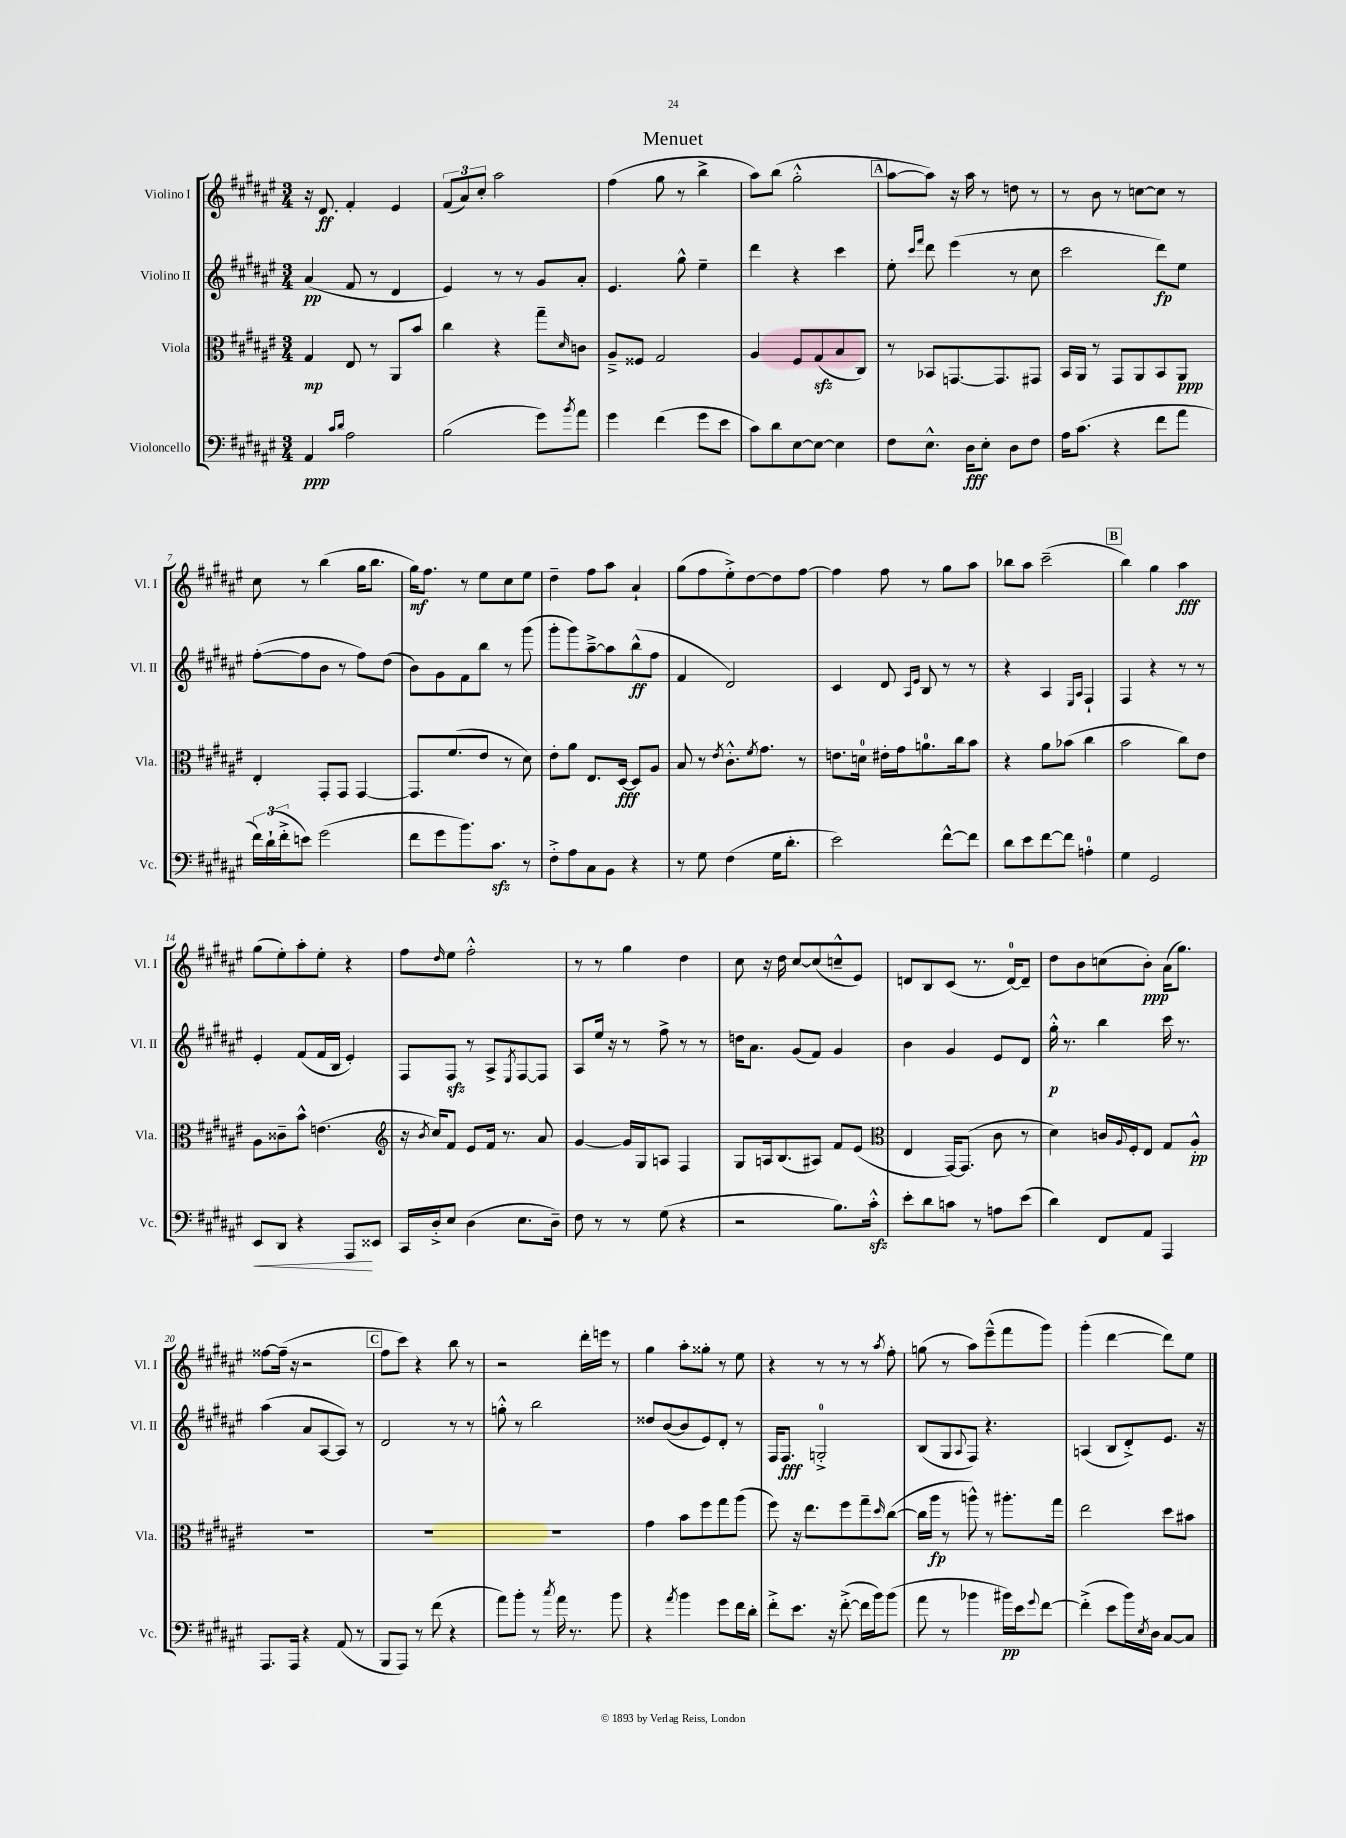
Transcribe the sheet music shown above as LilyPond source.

\header { title = "Menuet" }
<<
\new StaffGroup <<
\new Staff = "s0" \with { instrumentName = "Violino I" shortInstrumentName = "Vl. I" } {
    \clef treble \key fis \major \numericTimeSignature \time 3/4
    r16 dis'8.\ff fis'4-. eis'4 |
    \tuplet 3/2 { fis'8( ais'8) cis''8-. } ais''2 |
    fis''4( gis''8 r8 b''4-> |
    ais''8) b''8( gis''2-.-^ |
    \mark \markup { \box "A" } ais''8~ ais''8) r16 ais''16 r8 d''8 r8 |
    r8 b'8 r8 c''8~ c''8 r8 |
    cis''8 r8 b''4( gis''16 b''8. |
    gis''16\mf) fis''8. r8 eis''8 cis''8 eis''8 |
    dis''4-- fis''8 ais''8 ais'4-! |
    gis''8( fis''8 eis''8-.->) dis''8~ dis''8 fis''8~ |
    fis''4 fis''8 r8 gis''8 ais''8 |
    bes''8 ais''8 cis'''2--( |
    \mark \markup { \box "B" } b''4) gis''4 ais''4\fff |
    gis''8( eis''8-.) ais''8-. eis''8-. r4 |
    fis''8 \grace { dis''16 } eis''8 fis''2-.-^ |
    r8 r8 gis''4 dis''4 |
    cis''8 r16 dis''16 cis''8~ cis''8( c''8---^ eis'8) |
    d'8 b8 cis'8( r8. d'16-0~) d'8-- |
    dis''8 b'8 c''8( b'8-.\ppp) ais'16( gis''8.) |
    fisis''8~ fisis''16--( r16 r2 |
    \mark \markup { \box "C" } fis''8 cis'''8) r4 b''8 r8 |
    r2 dis'''16-. e'''16 r8 |
    gis''4 ais''8-. gisis''8-. r8 eis''8 |
    r4 r8 r8 r8 \acciaccatura { ais''8 } fis''8-. |
    g''8( r8 ais''8) eis'''8---^( fis'''8 gis'''8) |
    gis'''4-.( dis'''4~ dis'''8) eis''8 \bar "|." |
}
\new Staff = "s1" \with { instrumentName = "Violino II" shortInstrumentName = "Vl. II" } {
    \clef treble \key fis \major \numericTimeSignature \time 3/4
    ais'4\pp( fis'8 r8 dis'4 |
    eis'4) r8 r8 gis'8 ais'8-. |
    eis'4. gis''8-^ eis''4-- |
    dis'''4 r4 cis'''4 |
    \mark \markup { \box "A" } eis''8-. \grace { cis'''16 fis'''16 } dis'''8 eis'''4( r8 cis''8 |
    cis'''2 dis'''8\fp) eis''8 |
    fis''8~-.( fis''8 b'8 r8 fis''8) dis''8( |
    b'8) gis'8 fis'8 b''8 r8 gis'''8( |
    gis'''8-. gis'''8) ais''8~---> ais''8 b''8-^\ff( fis''8 |
    fis'4 dis'2) |
    cis'4 dis'8 \grace { ais16 eis'16 } b8 r8 r8 |
    r4 ais4 \grace { eis16 ais16 } fis4-! |
    \mark \markup { \box "B" } fis4 r4 r8 r8 |
    eis'4-. fis'8( fis'16 b16 eis'4-.) |
    fis8 fis8\sfz r8 ais8-> \acciaccatura { eis8 } fis8~ fis8 |
    ais8 eis''16 r16 r8 fis''8-> r8 r8 |
    d''16 ais'8. gis'8( fis'8) gis'4 |
    b'4 gis'4 eis'8 dis'8 |
    gis''16-.-^\p r8. b''4 cis'''16 r8. |
    ais''4( ais'8 ais8~ ais8) r8 |
    \mark \markup { \box "C" } dis'2 r8 r8 |
    g''8-.-^ r8 b''2 |
    disis''8 b'8~( b'8 eis'8) dis'8-. r8 |
    fis16 fis8.\fff g2-0-.-> |
    b8( gis8 \appoggiatura { ais8 } fis8) r4. |
    a4( b8 dis'8-.->) eis'8. r16 \bar "|." |
}
\new Staff = "s2" \with { instrumentName = "Viola" shortInstrumentName = "Vla." } {
    \clef alto \key fis \major \numericTimeSignature \time 3/4
    gis4\mp eis8 r8 ais,8 b'8 |
    cis''4 r4 gis''8-- \grace { dis'16 } c'8 |
    ais8---> fisis8 gis2 |
    ais4 fis8 gis8\sfz( b8 cis8) |
    \mark \markup { \box "A" } r8 bes,8 g,8.~ g,8. gis,8 |
    b,16 ais,16 r8 gis,8 ais,8 b,8 ais,8\ppp |
    eis4-. gis,8-. gis,8 gis,4~ |
    gis,8. fis'8.( eis'8 r8 dis'8) |
    eis'8-. ais'8 eis8. dis16~\fff dis8 ais8 |
    b8 r8 \acciaccatura { eis'8 } cis'8.-.-^ \acciaccatura { fis'8 } gis'8. r8 |
    e'8. d'16-0 eis'16-. gis'16 a'8.-0 cis''16 b'8 |
    r4 ais'8 bes'8( cis''4 |
    \mark \markup { \box "B" } b'2 cis''8) eis'8 |
    ais8 cisis'8-- b'8-^ e'4.( |
    \clef treble r16 \acciaccatura { b'8 } cis''16) fis'8 eis'8 fis'16 r8. ais'8 |
    gis'4~ gis'16 gis16 a8 fis4 |
    gis8 a16 b8.( ais8) fis'8 eis'8( |
    \clef alto eis4 gis,16~) gis,8.( cis'8 r8 |
    dis'4) c'16 \appoggiatura { ais8 } fis16-. eis8 gis8 ais8-.-^\pp |
    R2. |
    \mark \markup { \box "C" } R2. |
    R2. |
    gis'4 b'8 fis''8 gis''8 ais''8( |
    fis''8) r16 eis''8. fis''8 gis''8-- \grace { dis''16 } cis''8~( |
    cis''16 ais''16\fp r8 a''8-^) r8 ais''8.-. gis''16 |
    eis''2 dis''8 bis'8 \bar "|." |
}
\new Staff = "s3" \with { instrumentName = "Violoncello" shortInstrumentName = "Vc." } {
    \clef bass \key fis \major \numericTimeSignature \time 3/4
    ais,4\ppp \grace { cis'16 dis'16 } ais2 |
    b2( gis'8) \acciaccatura { b'8 } ais'8 |
    gis'4 fis'4( gis'8 eis'8 |
    cis'8) dis'8 eis8~ eis8~ eis4 |
    \mark \markup { \box "A" } fis8 eis8.-^ dis16\fff eis8-. dis8 fis8 |
    ais16 cis'8.( r4 fis'8 ais'8 |
    \tuplet 3/2 { fis'16) dis'16-!( fis'16-.-> } e'8) gis'2( |
    fis'8 gis'8 b'8.) cis'8.\sfz r8 |
    fis8-.-> ais8 cis8 b,8 r4 |
    r8 gis8 fis4( gis16 dis'8.-. |
    eis'2) fis'8~-^ fis'8 |
    dis'8 eis'8 fis'8~ fis'8 a4-0-. |
    \mark \markup { \box "B" } gis4 gis,2 |
    eis,8\< dis,8 r4 ais,,8\! eisis,8 |
    cis,16 dis16-.-> eis8 dis4( eis8. dis16--) |
    fis8 r8 r8 gis8( r4 |
    r2 b8.) cis'16-.-^\sfz |
    eis'8-. dis'8 c'8 r8 a8 eis'8( |
    dis'4) fis,8 ais,8 ais,,4 |
    ais,,8. ais,,16 r4 ais,8( r8 |
    \mark \markup { \box "C" } b,,8 ais,,8) r8 fis'8( r4 |
    ais'8) b'8-. r8 \acciaccatura { cis''8 } ais'16 r8. b'8 |
    r4 \acciaccatura { ais'8 } b'4 gis'8 fis'16 dis'16-. |
    fis'8-.-> eis'8. r16 fis'8~-.->( fis'16 b'16) b'8( |
    ais'8 r8 bes'4 bis'16\pp) eis'16 \appoggiatura { gis'8 } fis'8~ |
    fis'4-.->( eis'8 b'16) \acciaccatura { eis8 } dis16 cis8~ cis8 \bar "|." |
}
>>
>>
